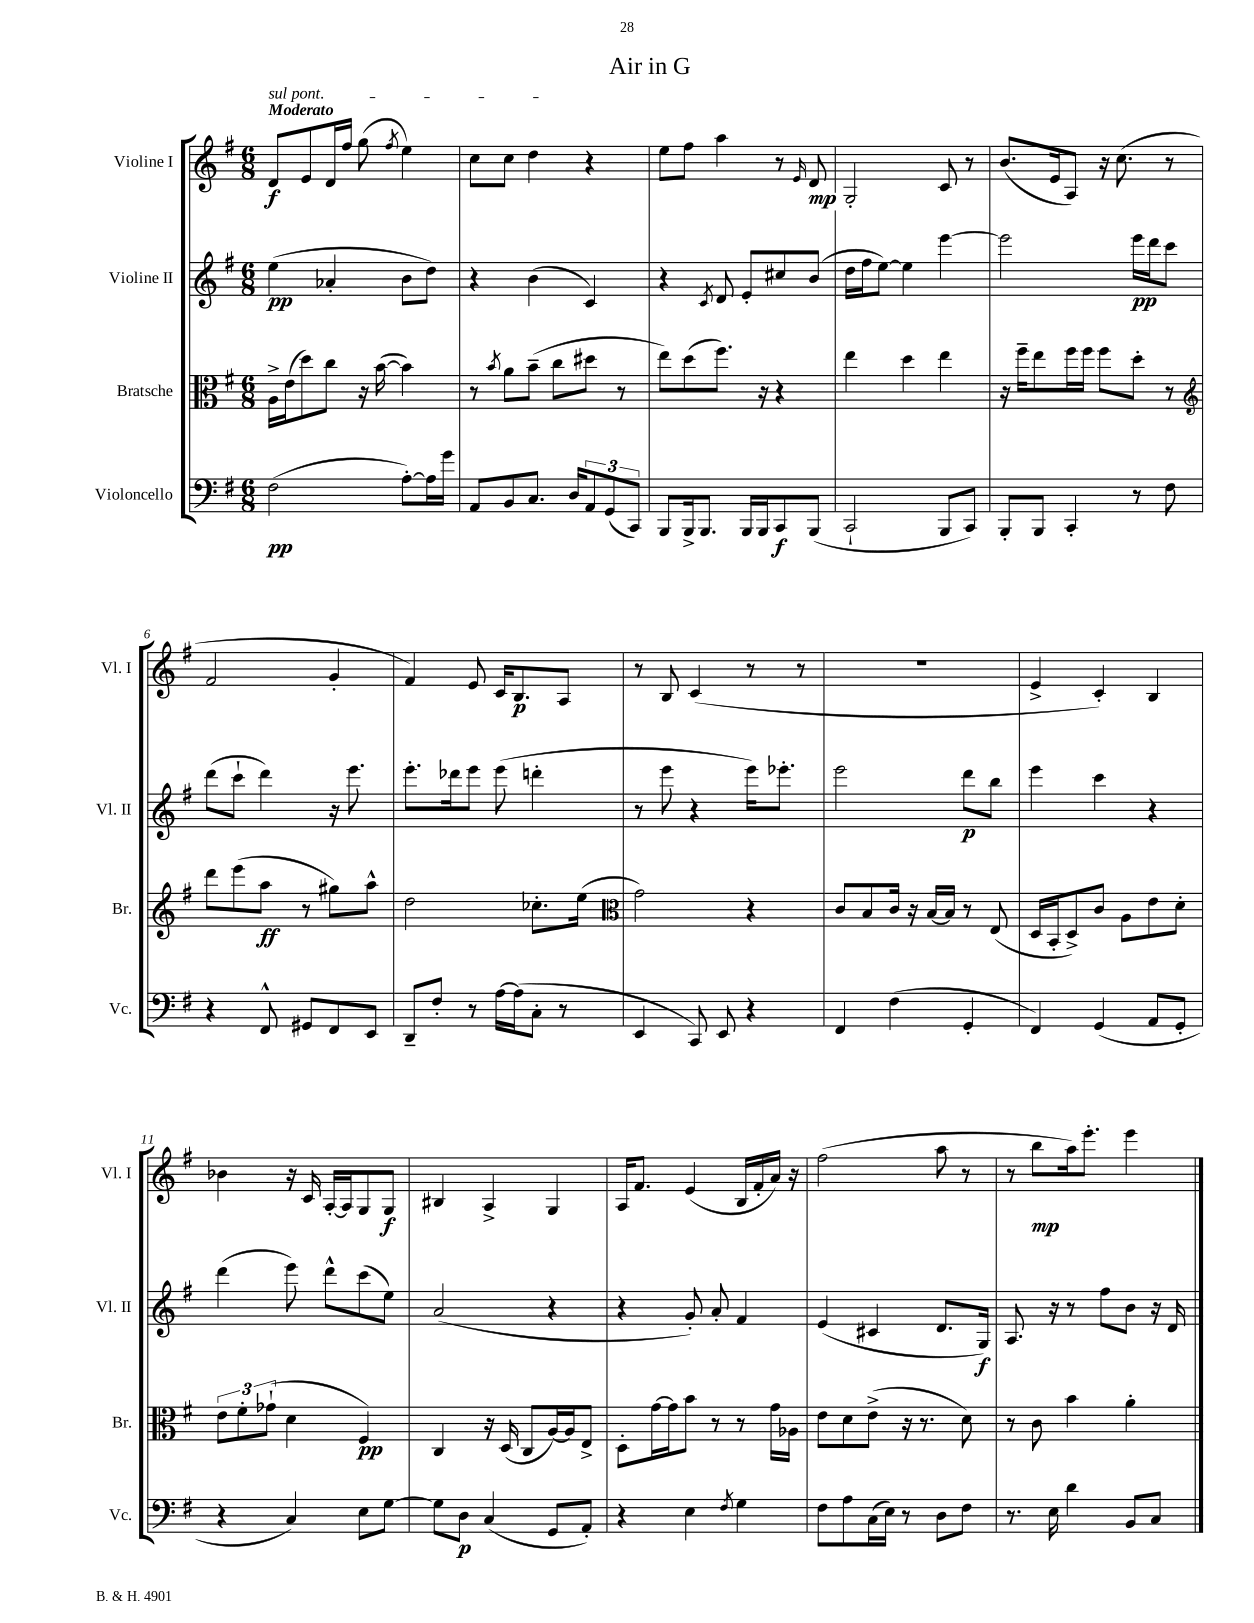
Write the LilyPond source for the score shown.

\header { title = "Air in G" }
<<
\new StaffGroup <<
\new Staff = "s0" \with { instrumentName = "Violine I" shortInstrumentName = "Vl. I" } {
    \clef treble \key g \major \numericTimeSignature \time 6/8 \tempo "Moderato"
    \once \override TextSpanner.bound-details.left.text = \markup { \italic "sul pont." } d'8\f\startTextSpan e'8 d'16 fis''16 g''8( \acciaccatura { fis''8 } e''4) |
    c''8 c''8 d''4\stopTextSpan r4 |
    e''8 fis''8 a''4 r8 \grace { e'16 } d'8\mp |
    g2-. c'8 r8 |
    b'8.( e'16 a8) r16 c''8.( r8 |
    fis'2 g'4-. |
    fis'4) e'8 c'16 b8.\p a8 |
    r8 b8 c'4( r8 r8 |
    R2. |
    e'4-> c'4-.) b4 |
    bes'4 r16 c'16 a16~-. a16 g8 g8\f |
    bis4 a4-> g4 |
    a16 fis'8. e'4( b16 fis'16-. a'16) r16 |
    fis''2( a''8 r8 |
    r8 b''8\mp a''16) e'''8.-. e'''4 \bar "|." |
}
\new Staff = "s1" \with { instrumentName = "Violine II" shortInstrumentName = "Vl. II" } {
    \clef treble \key g \major \numericTimeSignature \time 6/8
    e''4\pp( aes'4-. b'8 d''8) |
    r4 b'4( c'4) |
    r4 \acciaccatura { c'8 } d'8 e'8-. cis''8 b'8( |
    d''16 fis''16 e''8~) e''4 e'''4~ |
    e'''2 e'''16\pp d'''16 c'''8 |
    d'''8( c'''8-! d'''4) r16 e'''8. |
    e'''8.-. des'''16 e'''8 e'''8( d'''4-. |
    r8 e'''8 r4 e'''16) ees'''8.-. |
    e'''2 d'''8\p b''8 |
    e'''4 c'''4 r4 |
    d'''4( e'''8) d'''8-^ c'''8( e''8) |
    a'2( r4 |
    r4 g'8-.) a'8-. fis'4 |
    e'4( cis'4 d'8. g16\f) |
    a8. r16 r8 fis''8 b'8 r16 d'16 \bar "|." |
}
\new Staff = "s2" \with { instrumentName = "Bratsche" shortInstrumentName = "Br." } {
    \clef alto \key g \major \numericTimeSignature \time 6/8
    a16-> e'16( d''8) c''8 r16 b'16~( b'4) |
    r8 \acciaccatura { b'8 } a'8 b'8--( c''8 dis''8 r8 |
    e''8) d''8( fis''8.) r16 r4 |
    e''4 d''4 e''4 |
    r16 fis''16-- e''8 fis''16 fis''16 fis''8 d''8-. r8 |
    \clef treble d'''8 e'''8( a''8\ff r8 gis''8) a''8-^ |
    d''2 ces''8.-. e''16( |
    \clef alto g'2) r4 |
    c'8 b8 c'16 r16 b16~ b16 r8 e8( |
    d16 b,16-. d8->) c'8 a8 e'8 d'8-. |
    \tuplet 3/2 { e'8 fis'8-. ges'8-!( } d'4 fis4\pp) |
    c4 r16 d16( c8 a16~) a16 e8-> |
    d8-. g'16~ g'16 b'8 r8 r8 g'16 aes16 |
    e'8 d'8 e'8->( r16 r8. d'8) |
    r8 c'8 b'4 a'4-. \bar "|." |
}
\new Staff = "s3" \with { instrumentName = "Violoncello" shortInstrumentName = "Vc." } {
    \clef bass \key g \major \numericTimeSignature \time 6/8
    fis2\pp( a8~-.) a16 g'16 |
    a,8 b,8 c8. d16 \tuplet 3/2 { a,8 g,8( c,8) } |
    b,,8 b,,16-> b,,8. b,,16 b,,16 c,8\f b,,8( |
    c,2-! b,,8 c,8) |
    b,,8-. b,,8 c,4-. r8 fis8 |
    r4 fis,8-^ gis,8 fis,8 e,8 |
    d,8-- fis8-. r8 a16~ a16( c8-. r8 |
    e,4 c,8) e,8 r4 |
    fis,4 fis4( g,4-. |
    fis,4) g,4( a,8 g,8-. |
    r4 c4) e8 g8~ |
    g8 d8\p c4( g,8 a,8-.) |
    r4 e4 \acciaccatura { fis8 } g4 |
    fis8 a8 c16( e16) r8 d8 fis8 |
    r8. e16 d'4 b,8 c8 \bar "|." |
}
>>
>>
